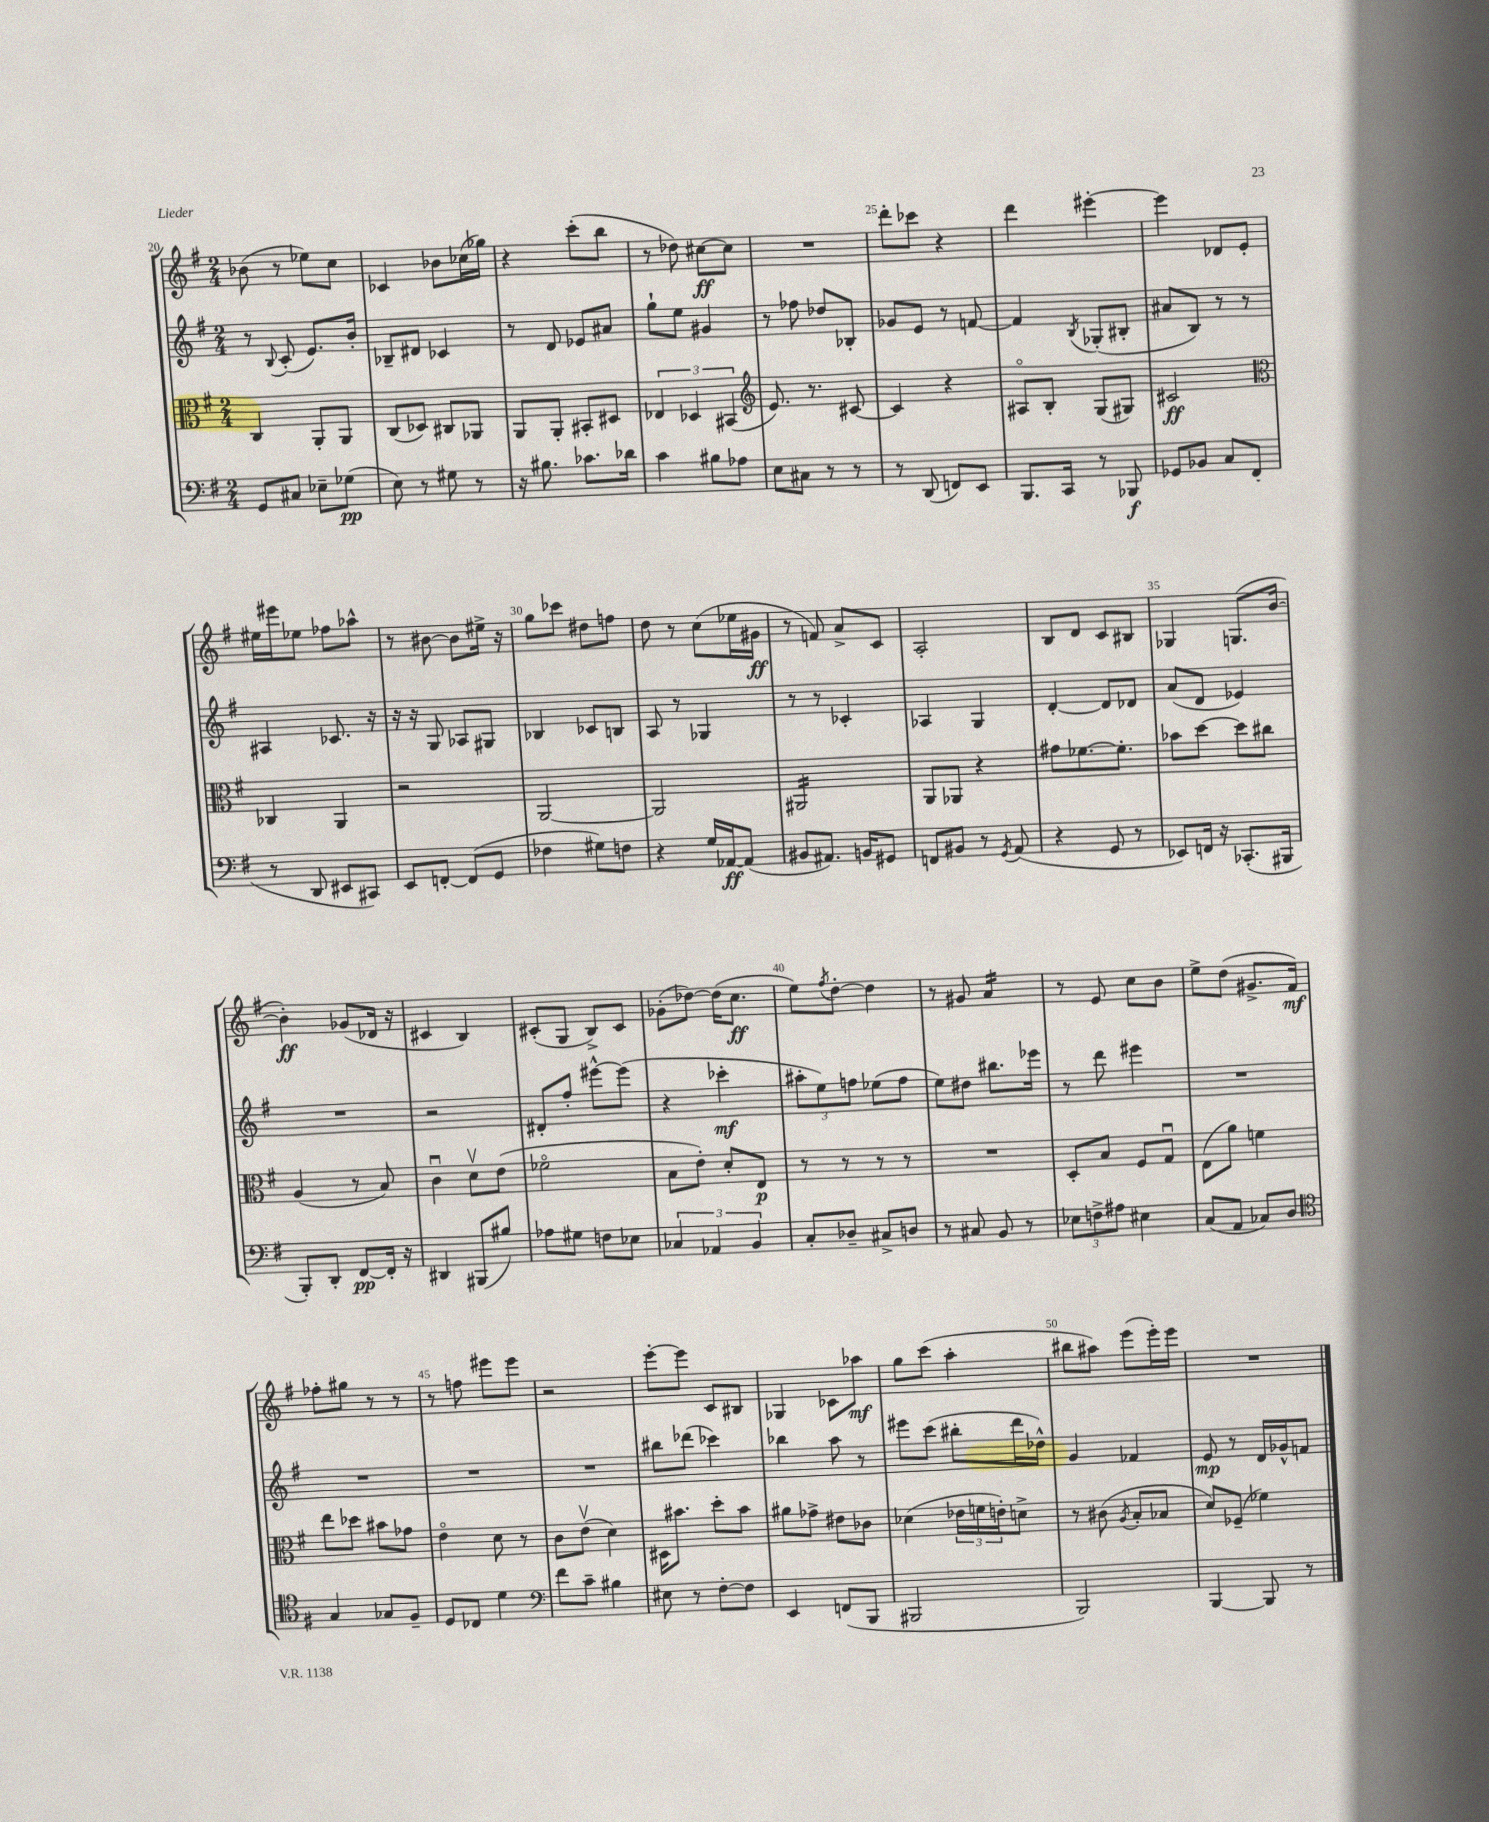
<<
\new StaffGroup <<
\new Staff = "s0" {
    \clef treble \key g \major \numericTimeSignature \time 2/4
    bes'8( r8 ees''8) c''8 |
    ces'4 bes'8 ces''16( ges''16) |
    r4 c'''8-.( b''8 |
    r8 des''8) cis''8~\ff cis''8 |
    R2 |
    d'''8-. ces'''8 r4 |
    d'''4 eis'''4~-. |
    eis'''4 des'8 e'8-. |
    eis''16 eis'''16 ees''8 fes''8 aes''8-^ |
    r8 bis'8~ bis'8 eis''16-> r16 |
    g''8 ces'''8 dis''8 f''8 |
    d''8 r8 c''8( ees''16 gis'16\ff |
    r8 f'8) a'8-> c'8 |
    a2-. |
    b8 d'8 c'8 bis8 |
    ges4 g8.( b'16~ |
    b'4-.\ff) ges'8( des'16 r16 |
    cis'4 b4) |
    cis'8-.( g8 b8->) cis'8 |
    ges'8-.( des''8~) des''16( c''8.\ff |
    e''8) \acciaccatura { fis''8 } d''8~-. d''4 |
    r8 gis'8 a'4:16 |
    r8 e'8 c''8 b'8 |
    e''8-> d''8( gis'8.-> fis'16\mf) |
    fes''8-. gis''8 r8 r8 |
    r8 f''8 eis'''8 eis'''8 |
    r2 |
    e'''8~-. e'''8 c'8 bis8 |
    ges4 ces'8 aes''8\mf |
    g''8 c'''8( a''4-. |
    bis''8 ais''8) e'''8( e'''16-.) e'''16 |
    R2 \bar "|." |
}
\new Staff = "s1" {
    \clef treble \key g \major \numericTimeSignature \time 2/4
    r8 \appoggiatura { b8 } c'8-.( e'8.) b'16-. |
    bes8-- dis'8 ces'4 |
    r8 d'8 ees'8 ais'8 |
    g''8-! e''8 gis'4 |
    r8 fes''8 des''8 bes8-. |
    ges'8 e'8 r8 f'8~ |
    f'4 \acciaccatura { b8 } ges8-.( bis8-. |
    ais'8 b8) r8 r8 |
    ais4 ces'8. r16 |
    r16 r16 g8 aes8 gis8 |
    bes4 ces'8 b8 |
    a8 r8 ges4 |
    r8 r8 ces'4-. |
    aes4 g4 |
    d'4~-. d'8 des'8 |
    a'8( d'8 ees'4) |
    R2 |
    r2 |
    dis'8-. fis''8-. eis'''8~-^ eis'''8( |
    r4 ces'''4-.\mf |
    \tuplet 3/2 { ais''8-. e''8) f''8 } ees''8( f''8 |
    e''8) dis''8 bis''8. ees'''16 |
    r8 d'''8 eis'''4 |
    R2 |
    R2 |
    R2 |
    R2 |
    bis''8 des'''8( ces'''4) |
    bes''4 a''8 r8 |
    eis'''8 c'''8( bis''8-. d'''16 des''16-^) |
    g'4 fes'4 |
    e'8\mp r8 d'16 ges'16-^ f'8 \bar "|." |
}
\new Staff = "s2" {
    \clef alto \key g \major \numericTimeSignature \time 2/4
    c4 a,8-. a,8 |
    c8( des8) cis8 aes,8 |
    a,8 a,8-. bis,8-. dis8 |
    \tuplet 3/2 { ees4 des4 bis,4( } |
    \clef treble e'8.) r8. cis'8~ |
    cis'4 r4 |
    ais8\flageolet b8-. g8( gis8) |
    cis'2\ff |
    \clef alto ces4 a,4 |
    r2 |
    a,2~ |
    a,2 |
    ais,2:16 |
    a,8 aes,8 r4 |
    gis'8 fes'8.~ fes'8.-. |
    bes'8 d''8~ d''8 cis''8 |
    a4( r8 b8) |
    c'4\downbow d'8\upbow e'8( |
    fes'2\flageolet |
    b8 e'8-.) d'8-. e8\p |
    r8 r8 r8 r8 |
    R2 |
    d8-. b8 fis8 g8\downbow |
    e8( a'8) f'4 |
    e''8 des''8 bis'8 ges'8 |
    e'4\flageolet d'8 r8 |
    c'8 e'8\upbow( d'4) |
    dis16 bis'8. d''8-. bis'8 |
    ais'8 ges'8-> eis'8 ces'8 |
    des'4( \tuplet 3/2 { ees'16 f'16 e'16-.) } d'8-> |
    r8 cis'8( \acciaccatura { a8 } b8-. bes8 |
    d'8) fes8--( fes'4) \bar "|." |
}
\new Staff = "s3" {
    \clef bass \key g \major \numericTimeSignature \time 2/4
    g,8 cis8 ees8-- ges8\pp( |
    e8) r8 gis8 r8 |
    r16 bis8. ces'8. des'16 |
    c'4 bis8 aes8 |
    e8 cis8 r8 r8 |
    r8 d,8( f,8) e,8 |
    b,,8. c,16 r8 bes,,8\f |
    ges,8 bes,8 c8 fis,8( |
    r8 d,8 eis,8 cis,8) |
    e,8 f,8~-. f,8( g,8 |
    fes4 gis8) f8 |
    r4 g16 aes,16~\ff aes,8( |
    bis,8 ais,8.) b,16 gis,8 |
    f,8 bis,8 r8 \acciaccatura { g,8 } a,8( |
    r4 g,8 r8 |
    ees,8) f,16 r16 ces,8.-.( bis,,16 |
    b,,8-.) d,8-. fis,8~\pp fis,16-. r16 |
    dis,4 bis,,8( bis8) |
    aes8 gis8 f8 ees8 |
    \tuplet 3/2 { ces4 aes,4 b,4 } |
    c8-. des8-- cis8-> d8 |
    r8 cis8 b,8 r8 |
    \tuplet 3/2 { ees8 f8-> ais8 } eis4 |
    c8( a,8 ces8) d8 |
    \clef tenor g4 ges8 fis8-- |
    d8 ces8 d'4 |
    \clef bass fis'8 c'8-- bis4 |
    eis8 r8 fis8~-. fis8 |
    e,4 f,8( b,,8 |
    bis,,2 |
    b,,2) |
    b,,4~ b,,8 r8 \bar "|." |
}
>>
>>
\layout { \context { \Score currentBarNumber = #20 \override BarNumber.break-visibility = ##(#f #t #t) barNumberVisibility = #(every-nth-bar-number-visible 5) } }
